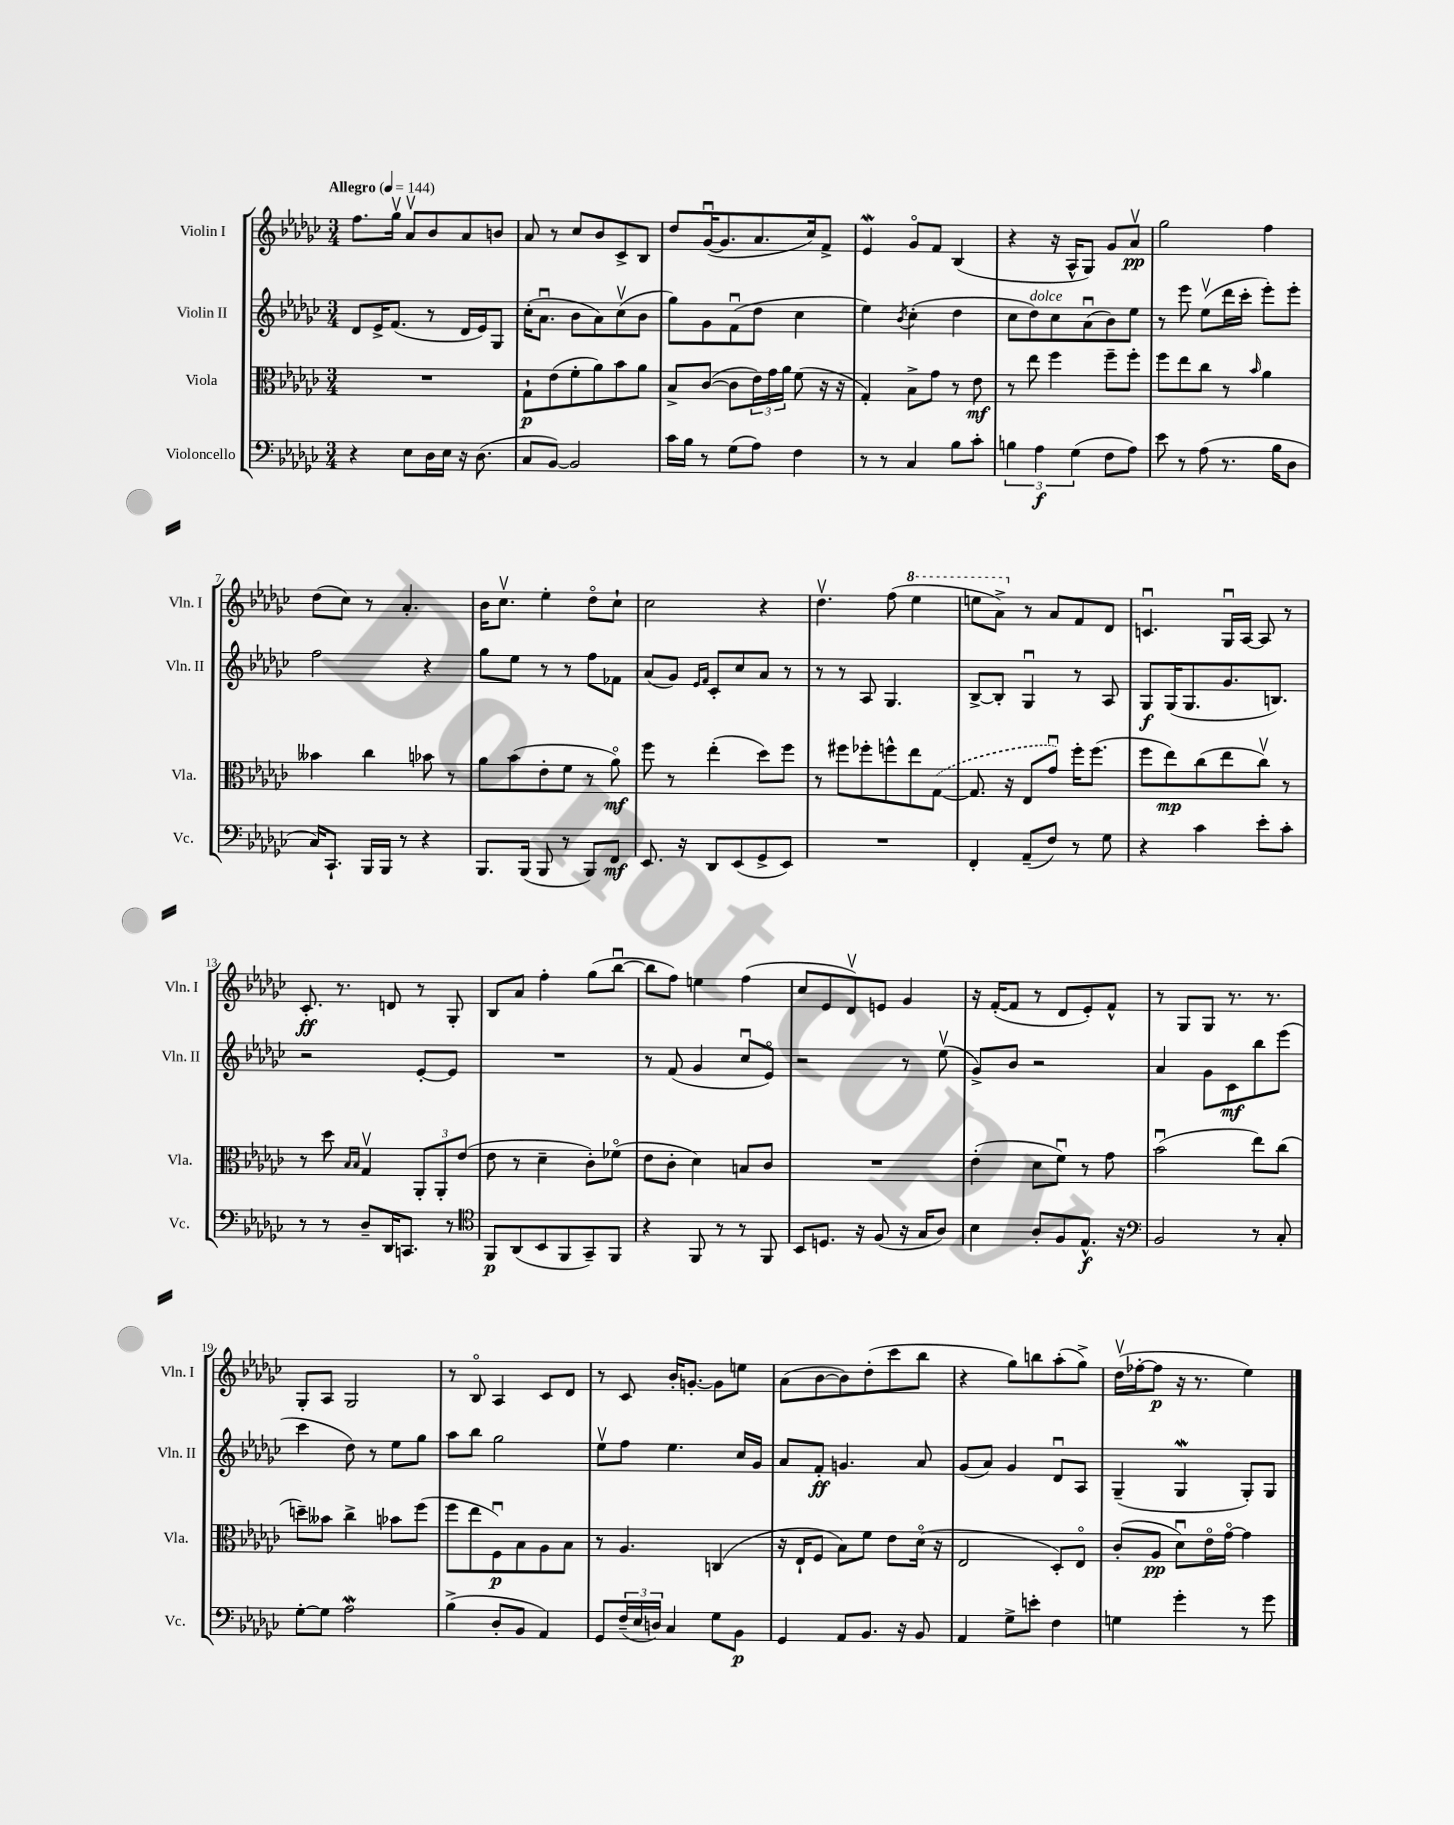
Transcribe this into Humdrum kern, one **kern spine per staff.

**kern	**dynam	**kern	**dynam	**kern	**dynam	**kern	**dynam
*part4	*part4	*part3	*part3	*part2	*part2	*part1	*part1
*staff4	*staff4	*staff3	*staff3	*staff2	*staff2	*staff1	*staff1
*I"Violoncello	*	*I"Viola	*	*I"Violin II	*	*I"Violin I	*
*I'Vc.	*	*I'Vla.	*	*I'Vln. II	*	*I'Vln. I	*
*clefF4	*	*clefC3	*	*clefG2	*	*clefG2	*
*k[b-e-a-d-g-c-]	*	*k[b-e-a-d-g-c-]	*	*k[b-e-a-d-g-c-]	*	*k[b-e-a-d-g-c-]	*
*M3/4	*	*M3/4	*	*M3/4	*	*M3/4	*
*MM144	*	*MM144	*	*MM144	*	*MM144	*
=1	=1	=1	=1	=1	=1	=1	=1
!	!	!	!	!	!	!LO:TX:a:B:t=Allegro	!
4r	.	2.r	.	8d-/L	.	8.ff\L	.
.	.	.	.	16e-^/K	.	.	.
.	.	.	.	(8.f/J	.	16gg-v\Jk	.
8E-\L	.	.	.	.	.	8a-v/L	.
16D-\L	.	.	.	8r	.	8b-/	.
16E-\JJ	.	.	.	.	.	.	.
16r	.	.	.	16d-/LL	.	8a-/	.
(8.D-\	.	.	.	16e-/J)	.	.	.
.	.	.	.	8G-/J	.	8bn/J	.
=2	=2	=2	=2	=2	=2	=2	=2
8C-/L	.	8G-`\L	p	(16cc-'\KL	.	8a-/	.
.	.	.	.	8.a-u\J	.	.	.
[8BB-/J)	.	(8e-\	.	.	.	8r	.
2BB-/]	.	8f'\	.	8b-\L	.	8cc-/L	.
.	.	8a-\)	.	8a-\)	.	8b-/	.
.	.	8b-\	.	(8cc-v\	.	8c-^/	.
.	.	8a-\J	.	8b-\J	.	8B-/J	.
=3	=3	=3	=3	=3	=3	=3	=3
16c-\LL	.	8B-^/L	.	8gg-\L)	.	8dd-/L	.
16B-\JJ	.	.	.	.	.	.	.
8r	.	([8c-/J	.	8g-\	.	([16g-u/K	.
.	.	.	.	.	.	8.g-/]	.
(8G-\L	.	8c-\L]	.	(8fu\	.	.	.
8A-\J)	.	24e-\L)	.	8dd-\J	.	8.a-/	.
.	.	24g-\	.	.	.	.	.
.	.	24a-\JJ	.	.	.	.	.
4F\	.	(8f\	.	4cc-\	.	.	.
.	.	.	.	.	.	16cc-/k)	.
.	.	16r	.	.	.	8f^/J	.
.	.	16r	.	.	.	.	.
=4	=4	=4	=4	=4	=4	=4	=4
8r	.	4G-'/)	.	4ee-\)	.	4e-W/	.
8r	.	.	.	.	.	.	.
.	.	.	.	8qb-/	.	.	.
4C-/	.	8B-^\L	.	(4cc-'\	.	8g-/L	.
.	.	8g-\J	.	.	.	8f/J	.
8B-\L	.	8r	.	4dd-\	.	(4B-/	.
8c-'\J	.	8e-\	mf	.	.	.	.
=5	=5	=5	=5	=5	=5	=5	=5
6Bn\	.	8r	.	8cc-\L	.	4r	.
!	!	!	!	!LO:TX:a:i:t=dolce	!	!	!
.	.	8ee-\	.	8dd-\)	.	.	.
6A-\	f	.	.	.	.	.	.
.	.	4ff\	.	8cc-\	.	16r	.
.	.	.	.	.	.	16A-^^/KL	.
(6G-\	.	.	.	.	.	.	.
.	.	.	.	(8a-u\	.	8G-/J)	.
8F\L	.	8ff~\L	.	8b-\)	.	8g-/L	.
8A-\J)	.	8ff'\J	.	8ee-\J	.	8a-v/J	pp
=6	=6	=6	=6	=6	=6	=6	=6
8e-\	.	8ff\L	.	8r	.	2gg-\	.
8r	.	8ee-\	.	8eee-\	.	.	.
(8A-\	.	8cc-\J	.	(8ee-v\L	.	.	.
8.r	.	8r	.	16ddd-\L	.	.	.
.	.	.	.	16ccc-'\JJ	.	.	.
.	.	16qqb-/	.	.	.	.	.
.	.	4a-\	.	8eee-'\L)	.	4ff\	.
16B-\KL	.	.	.	.	.	.	.
8D-\J	.	.	.	8eee-'\J	.	.	.
!!LO:LB:g=z
=7	=7	=7	=7	=7	=7	=7	=7
16C-/KL)	.	4b--X\	.	2ff\	.	(8dd-\L	.
8.CC-`/J	.	.	.	.	.	.	.
.	.	.	.	.	.	8cc-\J)	.
16BBB-/LL	.	4cc-\	.	.	.	8r	.
16BBB-/JJ	.	.	.	.	.	.	.
8r	.	.	.	.	.	4.a-'/	.
4r	.	8b-X\	.	4r	.	.	.
.	.	8r	.	.	.	.	.
=8	=8	=8	=8	=8	=8	=8	=8
8.BBB-/L	.	8a-\L	.	8gg-\L	.	16b-\KL	.
.	.	.	.	.	.	8.cc-v\J	.
.	.	(8b-\	.	8ee-\J	.	.	.
(16BBB-/Jk	.	.	.	.	.	.	.
8BBB-/	.	8e-'\	.	8r	.	4ee-'\	.
8r	.	8f\J	.	8r	.	.	.
8BBB-/L)	.	8r	.	8ff\L	.	8dd-\L	.
8FF/J	mf	8a-\)	mf	8f-X\J	.	8cc-`\J	.
=9	=9	=9	=9	=9	=9	=9	=9
8.EE-/	.	8ff\	.	(8a-/L	.	2cc-\	.
.	.	8r	.	8g-/J)	.	.	.
16r	.	.	.	.	.	.	.
.	.	.	.	16qqe-/LL	.	.	.
.	.	.	.	16qqf/JJ	.	.	.
8DD-/L	.	(4ee-'\	.	8c-'/L	.	.	.
(8EE-/	.	.	.	8cc-/	.	.	.
8GG-^/	.	8dd-\L)	.	8a-/J	.	4r	.
8EE-/J)	.	8ff\J	.	8r	.	.	.
=10	=10	=10	=10	=10	=10	=10	=10
2.r	.	8r	.	8r	.	4.dd-v\	.
.	.	8ff#X\L	.	8r	.	.	.
.	.	8ff-X'\	.	8A-/	.	.	.
.	.	8ffn^^\	.	4.G-/	.	(8ff\	.
*	*	*	*	*	*	*8va	*
.	.	8ee-\	.	.	.	4eee-\	.
.	.	([8G-\J	.	.	.	.	.
=11	=11	=11	=11	=11	=11	=11	=11
4FF'/	.	8.G-/]	.	[8B-^/L	.	8eeen\L	.
.	.	.	.	8B-'/J]	.	8aa-^\J)	.
.	.	16r	.	.	.	.	.
*	*	*	*	*	*	*X8va	*
(8AA-~/L	.	8E-/L	.	4G-u/	.	8r	.
8F/J)	.	8g-u/J)	.	.	.	8a-/L	.
8r	.	16ff'\KL	.	8r	.	8f/	.
.	.	(8.ff\J	.	.	.	.	.
8G-\	.	.	.	8A-/	.	8d-/J	.
=12	=12	=12	=12	=12	=12	=12	=12
4r	.	8ff\L	.	8G-/L	f	4.cnu/	.
.	.	8ee-\)	mp	(16G-/K	.	.	.
.	.	.	.	8.G-/	.	.	.
4c-\	.	(8cc-\	.	.	.	.	.
.	.	8ee-\	.	8.g-/	.	16G-u/LL	.
.	.	.	.	.	.	[16A-/JJ	.
8e-'\L	.	8cc-v\J)	.	.	.	8A-/]	.
.	.	.	.	8.Bn/J)	.	.	.
8c-'\J	.	8r	.	.	.	8r	.
!!LO:LB:g=z
=13	=13	=13	=13	=13	=13	=13	=13
8r	.	8r	.	2r	.	8.c-'/	ff
8r	.	8dd-\	.	.	.	.	.
.	.	.	.	.	.	8.r	.
.	.	16qqB-/LL	.	.	.	.	.
.	.	16qqB-/JJ	.	.	.	.	.
8D-~/L	.	4G-v/	.	.	.	.	.
16DD-/K	.	.	.	.	.	8dn/	.
8.CCn/J	.	.	.	.	.	.	.
.	.	12AA-'/L	.	[8e-'/L	.	8r	.
.	.	12AA-'/	.	.	.	.	.
8r	.	.	.	8e-/J]	.	8G-'/	.
.	.	(12e-/J	.	.	.	.	.
=14	=14	=14	=14	=14	=14	=14	=14
*clefC4	*	*	*	*	*	*	*
8FF/L	p	8e-\	.	2.r	.	8B-/L	.
(8AA-/	.	8r	.	.	.	8a-/J	.
8BB-/	.	4d-~\	.	.	.	4ff'\	.
8FF/	.	.	.	.	.	.	.
8GG-~/)	.	8c-'\L)	.	.	.	(8gg-\L	.
8FF/J	.	(8f-X\J	.	.	.	[8bb-u\J	.
=15	=15	=15	=15	=15	=15	=15	=15
4r	.	8e-\L	.	8r	.	8bb-\L]	.
.	.	8c-'\J	.	(8f/	.	8ff\J)	.
8FF/	.	4d-\)	.	4g-/	.	4een\	.
8r	.	.	.	.	.	.	.
8r	.	8Bn/L	.	8cc-u/L	.	(4ff\	.
8FF/	.	8c-/J	.	8e-/J)	.	.	.
=16	=16	=16	=16	=16	=16	=16	=16
8BB-/L	.	2.r	.	2r	.	8cc-/L	.
8.Dn/J	.	.	.	.	.	8e-/	.
.	.	.	.	.	.	8d-v/)	.
16r	.	.	.	.	.	.	.
(8F/	.	.	.	.	.	8en/J	.
16r	.	.	.	8r	.	4g-/	.
16G-/KL	.	.	.	.	.	.	.
8A-/J)	.	.	.	(8ee-v\	.	.	.
=17	=17	=17	=17	=17	=17	=17	=17
4B-\	.	(4e-'\	.	8g-^/L)	.	16r	.
.	.	.	.	.	.	([16f'/KL	.
.	.	.	.	8b-/J	.	8f/J]	.
8A-'/L	.	8d-\L	.	2r	.	8r	.
8F/	.	8fu\J)	.	.	.	8d-/L	.
8.E-^^/J	f	8r	.	.	.	8e-'/)	.
.	.	8g-\	.	.	.	8f^^/J	.
16r	.	.	.	.	.	.	.
=18	=18	=18	=18	=18	=18	=18	=18
*clefF4	*	*	*	*	*	*	*
2BB-/	.	(2b-u\	.	4a-/	.	8r	.
.	.	.	.	.	.	8G-/L	.
.	.	.	.	8g-\L	.	8G-/J	.
.	.	.	.	8c-\	mf	8.r	.
8r	.	8ee-\L)	.	8bb-\	.	.	.
.	.	.	.	.	.	8.r	.
8C-'/	.	(8cc-\J	.	(8eee-\J	.	.	.
!!LO:LB:g=z
=19	=19	=19	=19	=19	=19	=19	=19
[8G-'\L	.	8ddn~\L)	.	4ccc-\	.	8G-'/L	.
8G-\J]	.	8b--X\J	.	.	.	8A-/J	.
2A-W\	.	4cc-^\	.	8dd-\)	.	2G-/	.
.	.	.	.	8r	.	.	.
.	.	8b-X\L	.	8ee-\L	.	.	.
.	.	(8ff\J	.	8gg-\J	.	.	.
=20	=20	=20	=20	=20	=20	=20	=20
(4B-^\	.	8ff\L	.	8aa-\L	.	8r	.
.	.	8ee-\	.	8bb-\J	.	8B-/	.
8D-'/L	.	8Fu\)	p	2gg-\	.	4A-/	.
8BB-/J	.	8B-\	.	.	.	.	.
4AA-/)	.	8A-\	.	.	.	8c-/L	.
.	.	8B-\J	.	.	.	8d-/J	.
=21	=21	=21	=21	=21	=21	=21	=21
8GG-/L	.	8r	.	8ee-v\L	.	8r	.
(24F~/L	.	4.A-/	.	8ff\J	.	8c-/	.
24E-/	.	.	.	.	.	.	.
24Dn/JJ)	.	.	.	.	.	.	.
4C-/	.	.	.	4.ee-\	.	16b-'/KL	.
.	.	.	.	.	.	[8.gn'/J	.
8G-\L	.	(4Cn/	.	.	.	8g\L]	.
8BB-\J	p	.	.	16cc-/LL	.	8een\J	.
.	.	.	.	16g-/JJ	.	.	.
=22	=22	=22	=22	=22	=22	=22	=22
4GG-/	.	16r	.	8a-/L	.	(8a-\L	.
.	.	16E-`/KL	.	.	.	.	.
.	.	8F/J	.	8f'/J	ff	[8b-\	.
8AA-/L	.	8B-\L)	.	4.gn/	.	8b-\])	.
8.BB-/J	.	8f\J	.	.	.	(8dd-'\	.
.	.	8e-\L	.	.	.	8ccc-\	.
16r	.	.	.	.	.	.	.
8BB-/	.	(16d-\Jk	.	8a-/	.	8bb-\J	.
.	.	16r	.	.	.	.	.
=23	=23	=23	=23	=23	=23	=23	=23
4AA-/	.	2E-/	.	(8g-/L	.	4r	.
.	.	.	.	8a-/J)	.	.	.
8G-^\L	.	.	.	4g-/	.	8gg-\L)	.
8en'\J	.	.	.	.	.	8bbn\	.
4F\	.	8D-'/L)	.	8d-u/L	.	(8aa-'\	.
.	.	8E-/J	.	8A-/J	.	8gg-^\J)	.
=24	=24	=24	=24	=24	=24	=24	=24
4Gn\	.	(8c-'/L	.	(4G-~/	.	(16dd-v\LL	.
.	.	.	.	.	.	[16ff-X'\J	.
.	.	8A-/J	pp	.	.	8ff-\J]	p
4g-'\	.	8d-u\L)	.	4G-w/	.	16r	.
.	.	.	.	.	.	8.r	.
.	.	16e-\L	.	.	.	.	.
.	.	[16g-\JJ	.	.	.	.	.
8r	.	4g-\]	.	8G-'/L)	.	4ee-\)	.
8g-\	.	.	.	8G-/J	.	.	.
==	==	==	==	==	==	==	==
*-	*-	*-	*-	*-	*-	*-	*-
